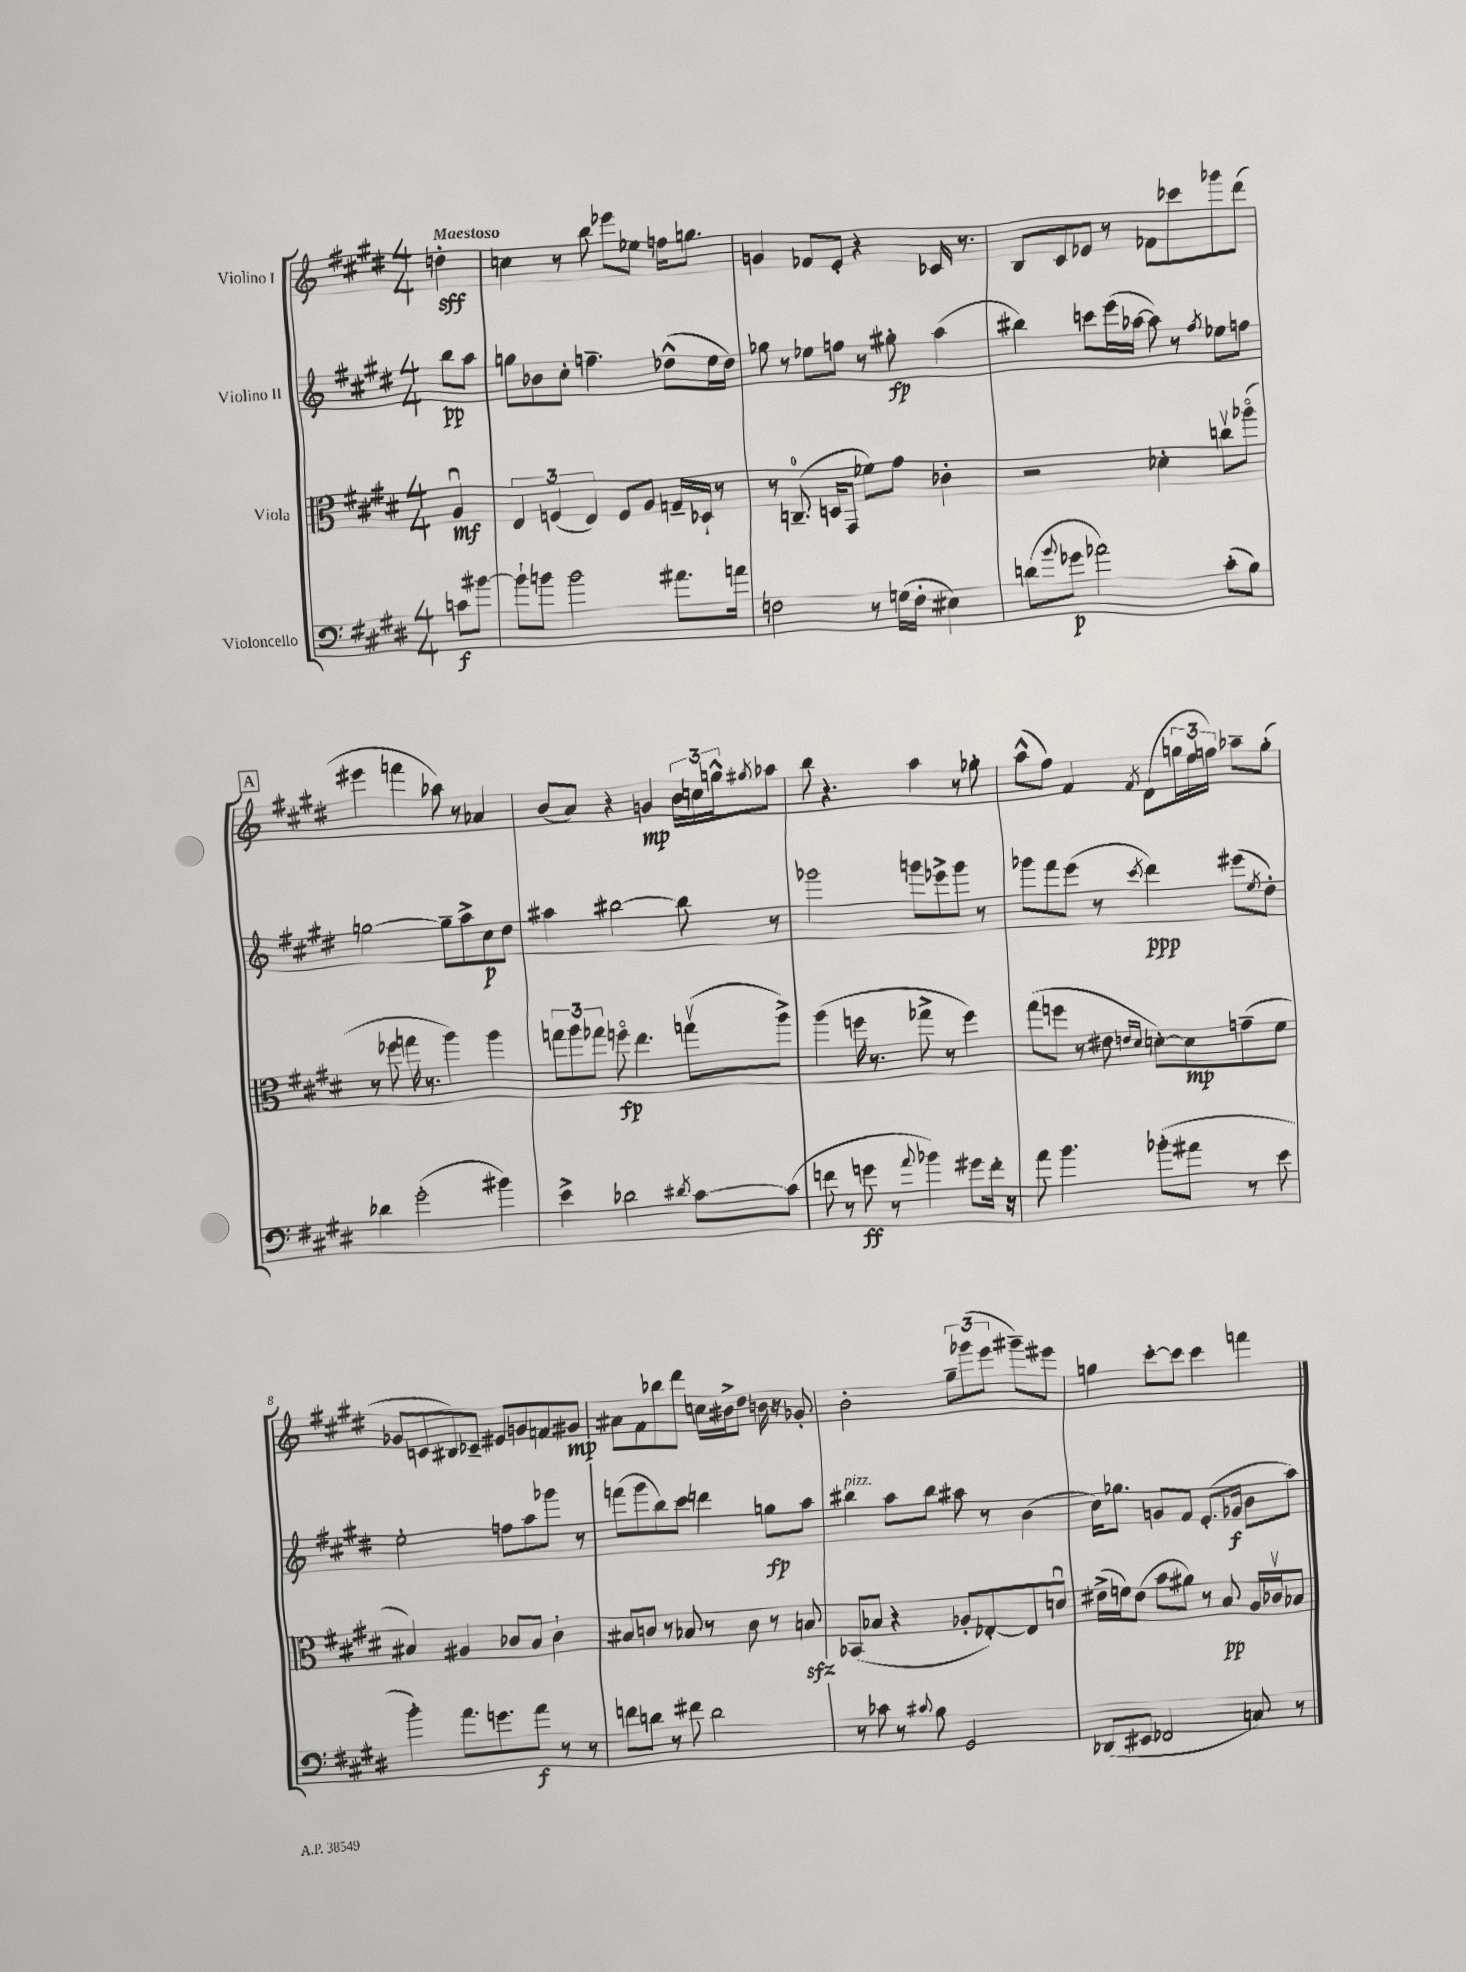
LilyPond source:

<<
\new StaffGroup <<
\new Staff = "s0" \with { instrumentName = "Violino I" } {
    \clef treble \key e \major \numericTimeSignature \time 4/4 \partial 4 \tempo "Maestoso"
    d''4-.\sff |
    c''4 r8 b''8 ees'''8 ees''8 f''16 g''8. |
    g'4 fes'8 e'8-. r4 ces'16 r8. |
    b8 cis'8 ees'8 r8 fes'8 ces'''8 ges'''8 dis'''8( |
    \mark \markup { \box "A" } eis'''4 f'''4 aes''8) r8 aes'4 |
    b'8( a'8) r4 g'4\mp \tuplet 3/2 { b'16 c''16 g''16-^ } \acciaccatura { gis''8 } aes''8 |
    b''8 r4. a''4 r8 ges''8-. |
    a''8-^( fis''8) fis'4 \acciaccatura { fis'8 } dis'8( \tuplet 3/2 { g''16 e''16 f''16) } aes''8-- g''8-.( |
    ges'8 c'8 bis8) ces'8-- eis'8 g'8 f'8 gis'8\mp |
    ais'8 fis'8 bes''8 dis'''8 c''16 bis'16-> dis''8 b'16 r16 ges'8-. |
    b'2-. \tuplet 3/2 { gis''8-- ges'''8( e'''8 } gis'''8--) eis'''8 |
    g''4 cis'''8~-. cis'''8 cis'''4 f'''4 \bar "|." |
}
\new Staff = "s1" \with { instrumentName = "Violino II" } {
    \clef treble \key e \major \numericTimeSignature \time 4/4 \partial 4
    b''8\pp a''8 |
    g''8 bes'8 cis''8-. f''4.-- des''8-^( e''16 des''16) |
    ges''8 r8 ees''8 f''8 r8 gis''8-.\fp a''4( |
    bis''4) c'''8 e'''16( aes''16~ aes''8) r8 \acciaccatura { fis''8 } ees''8 f''8 |
    \mark \markup { \box "A" } g''2~ g''8-- a''8-> cis''8\p dis''8 |
    ais''4 bis''2~ bis''8 r8 |
    ges'''2 g'''8 ees'''8-> g'''8 r8 |
    ges'''8 fis'''8 e'''8( r8 \acciaccatura { cis'''8 } dis'''4\ppp) eis'''8( \acciaccatura { e''8 } dis''8-.) |
    e''2-. f''8 a''8 ges'''8 r8 |
    f'''8( gis'''8 b''8) cis'''8 d'''4 g''8\fp a''8 |
    bis''4^\markup { \italic "pizz." } a''8 bis''8 ais''8 r8 b'4( |
    cis''16) ges''8. g'8 fis'8 e'8.-.( ges'16\f b'8 a''8) \bar "|." |
}
\new Staff = "s2" \with { instrumentName = "Viola" } {
    \clef alto \key e \major \numericTimeSignature \time 4/4 \partial 4
    a4\downbow\mf |
    \tuplet 3/2 { e4 f4( e4) } f8 a8 g16-- des16-! r8 |
    r8 c8.-0--( d16 gis,8 fes'8) gis'8 ces'4-. |
    r2 des'4-. c''8\upbow aes''8\flageolet( |
    \mark \markup { \box "A" } r8 fes''8 g''16 r8. a''4) a''4 |
    \tuplet 3/2 { g''8 a''8 ges''8 } f''8\flageolet\fp e''4. g''8\upbow( a''8->) |
    a''4( f''16 r8. ges''8-> r8 f''4) |
    gis''8( f''8 r8 eis'8 \grace { e'16 dis'16 } d'8~-.) d'8\mp g'8--( fis'8 |
    bis4) ais4 ces'8 bis8 ces'4-! |
    bis8 c'8 r8 bes8 r8 c'8 r8 b8\sfz |
    bes,8( bes8 r4 aes8-. ees8~-.) ees8 d'8\downbow |
    eis'16->( f'16) eis'8( b'8 ais'8) r8 b8\pp a16 ces'16\upbow bes8 \bar "|." |
}
\new Staff = "s3" \with { instrumentName = "Violoncello" } {
    \clef bass \key e \major \numericTimeSignature \time 4/4 \partial 4
    c'8\f bis'8~ |
    bis'8-! b'8 b'2 ais'8. a'16 |
    f2 r8 g16( f16-. eis4) |
    d'8( \appoggiatura { b'8 } ges'8\p aes'2) cis'8-.( b8) |
    \mark \markup { \box "A" } des'4 gis'2-.( bis'4) |
    e'4-> des'2 \acciaccatura { dis'8 } cis'8~ cis'8( |
    f'8 r8 g'8\ff r8 \appoggiatura { a'8 } bes'4) gis'8 f'16-. r16 |
    a'8 b'4. bes'8-.( ais'8 r8 e'8 |
    b'4-.) a'8. g'8. a'8\f r8 r8 |
    f'8 d'8 r8 fis'8 d'2 |
    r8 ces'8 r8 \appoggiatura { cis'8 } b8 gis,2 |
    des,8( eis,8 fes,2 c8) r8 \bar "|." |
}
>>
>>
